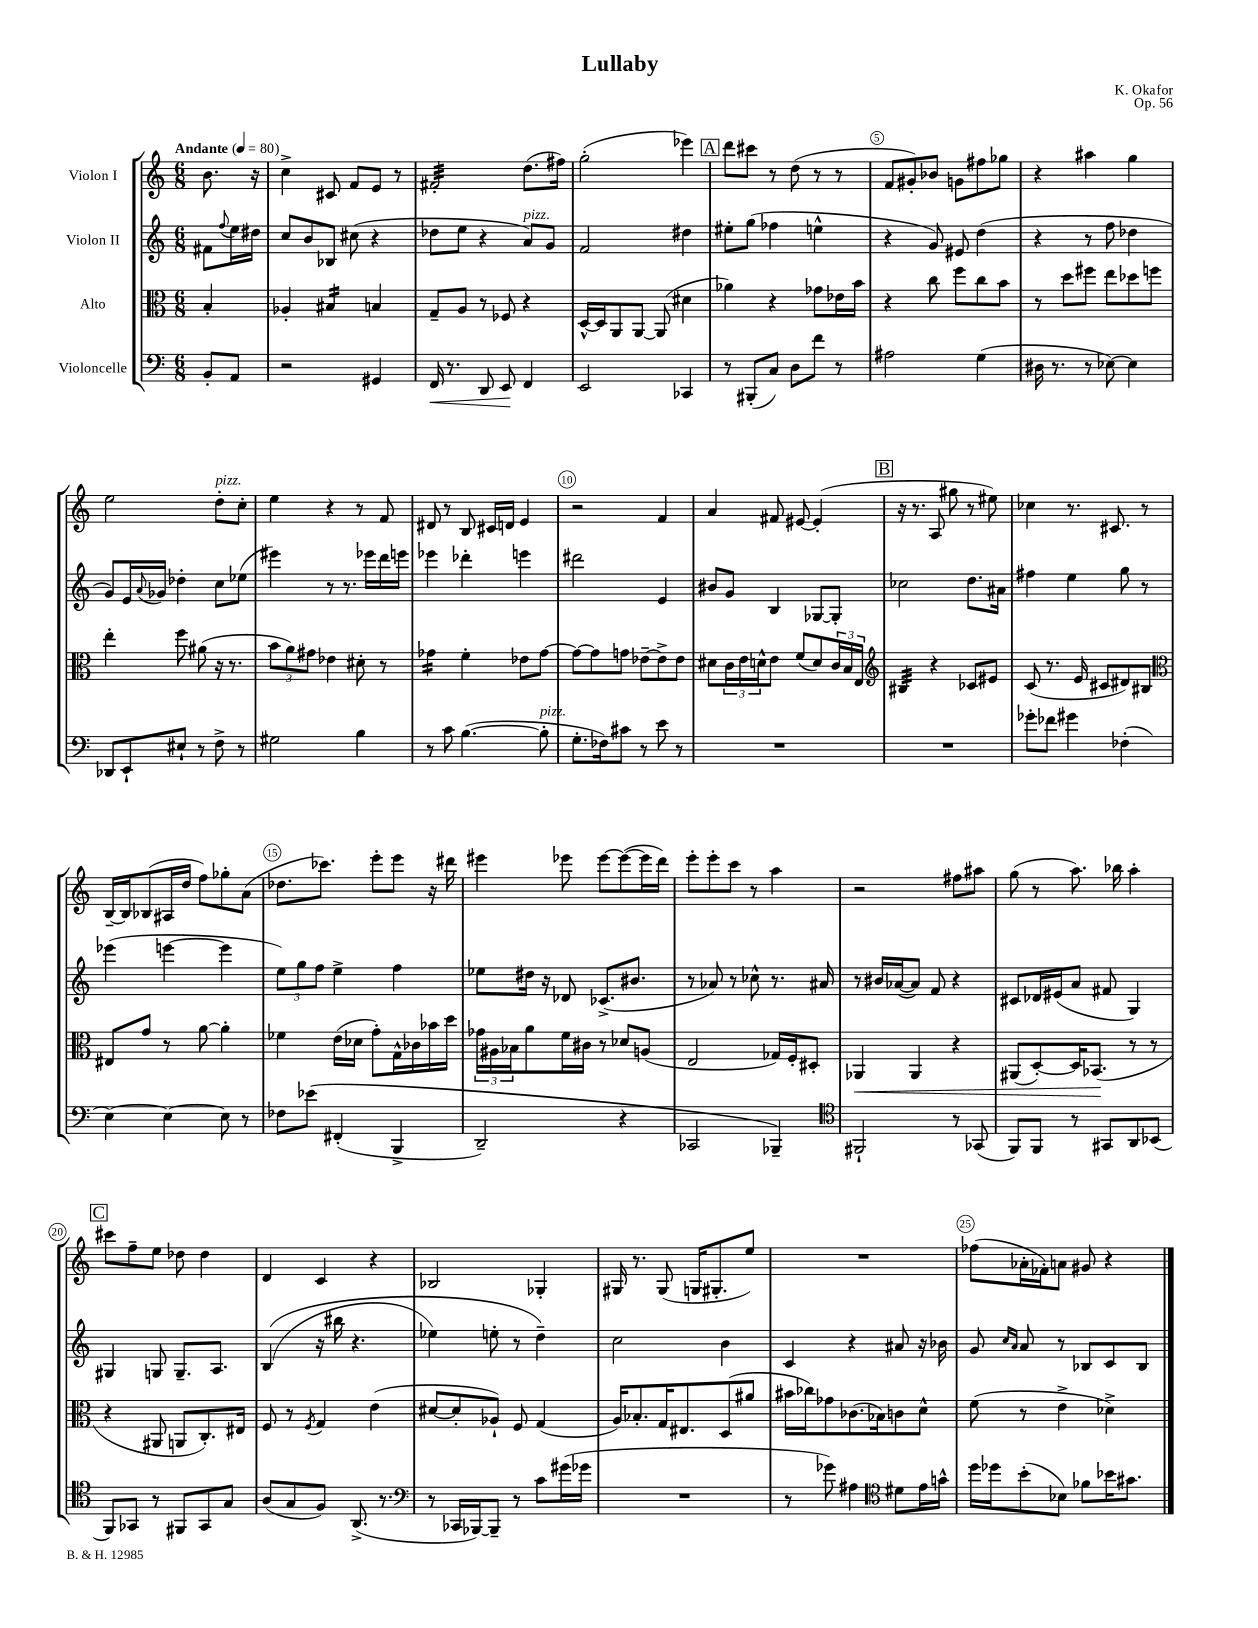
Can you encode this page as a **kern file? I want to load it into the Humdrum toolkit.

**kern	**kern	**kern	**kern
*staff4	*staff3	*staff2	*staff1
*clefF4	*clefC3	*clefG2	*clefG2
*k[]	*k[]	*k[]	*k[]
*M6/8	*M6/8	*M6/8	*M6/8
*MM80	*MM80	*MM80	*MM80
8BB'	4B'	8f#	8.b
.	.	8qqff	.
8AA	.	16ee	.
.	.	16dd#	16r
=	=	=	=
2r	4A-'	8cc	4cc^
.	.	8b	.
.	4B#	8B-	8c#
.	.	(8cc#	8f
4GG#	4B	4r	8e
.	.	.	8r
=	=	=	=
16FF	8G~	8dd-	2f#'
8.r	.	.	.
.	8A	8ee	.
8DD	8r	4r	.
8EE	8F-	.	.
4FF	4r	8a)	(8.dd
.	.	8g	.
.	.	.	16ff#)
=	=	=	=
2EE	[16D^^	2f	(2gg'
.	16D]	.	.
.	8AA	.	.
.	[8AA	.	.
.	(8AA]	.	.
4CC-	4d#	4dd#	4eee-)
=	=	=	=
8r	4a-)	8ee#'	8ddd
(8BBB#'	.	(8gg	8ccc#
8C)	4r	4ff-	8r
8D	.	.	(8dd
8f	8g-	4ee^^	8r
8r	16e-	.	8r
.	16b	.	.
=	=	=	=
2A#	4r	4r	8f
.	.	.	8g#')
.	8cc	8g)	8b-
.	8ff	8e#	8g
(4G	8cc	(4dd	8ff#
.	8b	.	8gg-
=	=	=	=
16D#	8r	4r	4r
8.r	.	.	.
.	8dd	.	.
8r	8ff#	8r	4aa#
[8E-)	8ee	8ff	.
4E-]	8dd-	4dd-	4gg
.	8ff	.	.
=	=	=	=
8DD-	4ee'	8g)	2ee
8EE`	.	16e	.
.	.	8qqa	.
.	.	16g-	.
8E#`	8ff	4dd-'	.
8r	(8a#	.	.
8F^	16r	8cc	8dd'
.	8.r	.	.
8r	.	(8ee-	8cc'
=	=	=	=
2G#	12b	4eee#)	4ee
.	12a)	.	.
.	12g#	.	.
.	4e-	8r	4r
.	.	8.r	.
4B	8d#'	.	8r
.	.	16eee-	.
.	8r	16ddd	8f
.	.	16eee	.
=	=	=	=
8r	4g-	4eee-	8d#
8c	.	.	8r
([4.B	4f'	4ddd-'	8B
.	.	.	16c#
.	.	.	16d
.	8e-	4eee	4e
8B']	[8g-	.	.
=	=	=	=
8.G'	8g-_	2ddd#	2r
.	8g-]	.	.
16F-)	.	.	.
8c#	8g	.	.
8r	[8e-~	.	.
8e	8e-^]	4e	4f
8r	8e-	.	.
=	=	=	=
2.r	8d#	8b#	4a
.	24c	8g	.
.	24e	.	.
.	24d^^	.	.
.	8e	4B	8f#
.	(8f	.	[8e#
.	8d)	[8G-	(4e#']
.	24c	8G-']	.
.	24B	.	.
.	24E	.	.
=	=	=	=
*	*clefG2	*	*
2.r	4B#	2cc-	16r
.	.	.	8.r
.	4r	.	8A
.	.	.	8gg#
.	8c-	8.dd	8r
.	8e#	.	8ee#)
.	.	16a#	.
=	=	=	=
8g-'	(8c	4ff#	4cc-
8f-	8.r	.	.
4g#	.	4ee	8.r
.	16e	.	.
.	8c#	.	.
.	.	.	8.c#
(4F-'	8d#)	8gg	.
.	8B#	8r	8r
=	=	=	=
*	*clefC3	*	*
[4E)	8E#	(4eee-	[16B~
.	.	.	16B]
.	8g	.	(8B-
4E_	8r	[4eee	16A#
.	.	.	16dd
.	[8a	.	8ff)
8E]	4a']	4eee]	8gg-'
8r	.	.	(8a
=	=	=	=
8F-	4f-	12ee)	8.dd-
.	.	12gg	.
&(8e-	.	.	.
.	.	12ff	.
.	.	.	8.ccc-)
(4FF#'	(16e	4ee^	.
.	16d-	.	.
.	8g')	.	8eee'
4BBB^	16G^^	4ff	8eee
.	16c-	.	.
.	16b-	.	16r
.	16dd	.	16ddd#
=	=	=	=
2DD~)	24g-	8ee-	4eee#
.	24A#	.	.
.	24B-	.	.
.	8a	16dd#	.
.	.	16r	.
.	16f	8d-	8eee-
.	16c#	.	.
.	8r	(8.c-^	[8eee-
4r	8d-	.	(8eee-_
.	.	8.b#	.
.	(8A	.	16eee-]
.	.	.	16ddd)
=	=	=	=
2CC-	2E	8r	8eee'
.	.	8a-)	8eee'
.	.	8r	8ccc
.	.	8cc-^^	8r
4BBB-~&)	16G-)	8.r	4aa
.	16F'	.	.
.	8D#'	.	.
.	.	16a#	.
=	=	=	=
*clefC4	*	*	*
2FF#`	4AA-	8r	2r
.	.	16b#	.
.	.	([16a-	.
.	4AA-	8a-])	.
.	.	8f	.
8r	4r	4r	8ff#
(8GG-	.	.	8aa#
=	=	=	=
8FF)	(8AA#	8c#	(8gg
8FF	[8D')	16d-	8r
.	.	(16e#	.
8r	16D]	8a	8.aa)
.	(8.BB-	.	.
8GG#	.	8f#	.
.	.	.	16bb-
8AA	8r	4G)	4aa'
(8BB-	8r	.	.
=	=	=	=
8FF)	4r	4G#	8ccc#
8GG-	.	.	8ff~
8r	8AA#	8G	8ee
8FF#	8AA	8.G~	8dd-
8GG-	8.C')	.	4dd-
.	.	8.A	.
8G	.	.	.
.	16E#	.	.
=	=	=	=
(8A	8F	&((4B	4d
8G	8r	.	.
.	8qF	.	.
8F)	4G	16r	4c
.	.	16bb#	.
(8.AA^	.	4.r	.
.	(4e	.	4r
8.r	.	.	.
=	=	=	=
*clefF4	*	*	*
8r	[8d#	4ee-)	2B-
16CC-	8d#']	.	.
[16BBB-)	.	.	.
8BBB-~]	8A-`)	8ee'	.
8r	8F	8r	.
8c	(4G	4dd~&)	4G-'
(16g#	.	.	.
16g-	.	.	.
=	=	=	=
2.r	16A)	2cc	16G#
.	8.B-'	.	8.r
.	16G	.	(8G#
.	8.E#	.	.
.	.	.	16G
.	.	.	8.G#'
.	(8D	4b	.
.	8a#	.	8ee)
=	=	=	=
8r	16b#	4c	2.r
.	16cc-)	.	.
8g-)	8g-	.	.
4A#	(8.c-	4r	.
.	16B-)	.	.
*clefC4	*	*	*
8d#	8c	8a#	.
16e	8d^^	16r	.
16g^^	.	16b-	.
=	=	=	=
16dd	(8f	8g	(8ff-
16dd-	.	.	.
.	.	16qqcc	.
.	.	16qqa	.
(8b'	8r	8a	16a-'
.	.	.	16f-')
8B-)	4e^	8r	8a
8f-	.	8B-	8g#
16b-	4d-^)	8c	4r
8.g#	.	.	.
.	.	8B-	.
==	==	==	==
*-	*-	*-	*-
